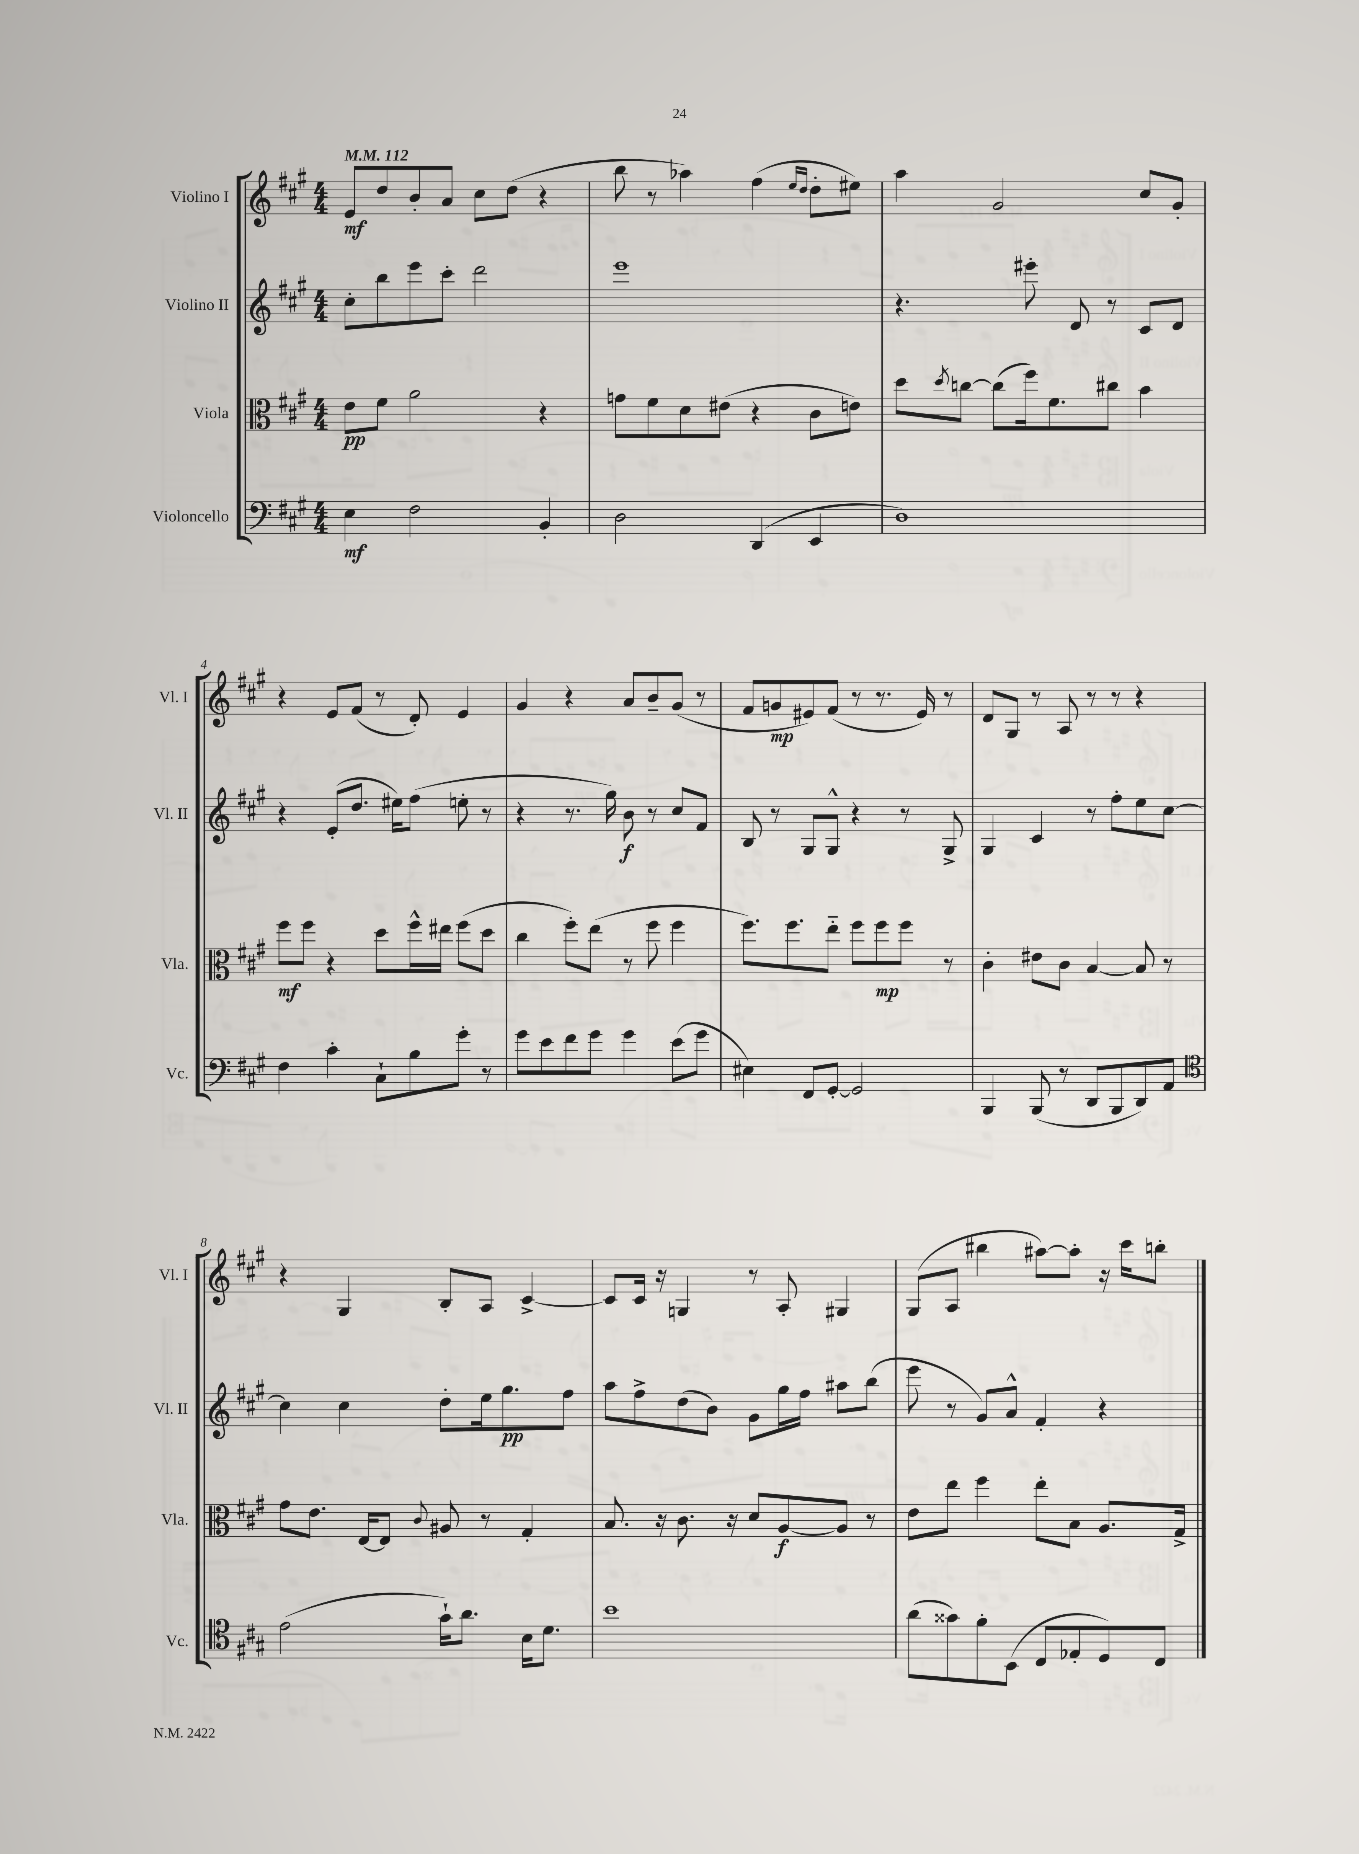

**kern	**kern	**kern	**kern
*staff4	*staff3	*staff2	*staff1
*clefF4	*clefC3	*clefG2	*clefG2
*k[f#c#g#]	*k[f#c#g#]	*k[f#c#g#]	*k[f#c#g#]
*M4/4	*M4/4	*M4/4	*M4/4
*MM112	*MM112	*MM112	*MM112
4E	8e	8cc#'	8e
.	8f#	8bb	8dd
2F#	2a	8eee	8b'
.	.	8ccc#'	8a
.	.	2ddd	8cc#
.	.	.	(8dd
4BB'	4r	.	4r
=	=	=	=
2D	8g	1eee	8bb
.	8f#	.	8r
.	8d	.	4aa-)
.	(8e#	.	.
(4DD	4r	.	(4ff#
.	.	.	16qqee
.	.	.	16qqdd
4EE	8c#	.	8dd'
.	8e)	.	8ee#)
=	=	=	=
1D)	8dd	4.r	4aa
.	8qdd	.	.
.	[8cc	.	.
.	(8cc]	.	2g#
.	16ff#)	8eee#'	.
.	8.f#	.	.
.	.	8d	.
.	8cc#	8r	.
.	4b	8c#	8cc#
.	.	8d	8g#'
=	=	=	=
4F#	8ff#	4r	4r
.	8ff#	.	.
4c#'	4r	(8e'	8e
.	.	8.dd	(8f#
8C#`	8dd	.	8r
.	.	16ee#)	.
8B	16ff#^^	(8ff#	8d')
.	16ee#	.	.
8g#'	(8ff#	8ee'	4e
8r	8dd	8r	.
=	=	=	=
8g#	4cc#	4r	4g#
8e	.	.	.
8f#	8ff#')	8.r	4r
8g#	(8ee	.	.
.	.	16gg#)	.
4g#	8r	8b	8a
.	8ff#	8r	8b~
(8e	4ff#	8cc#	(8g#
8g#	.	8f#	8r
=	=	=	=
4E#)	8.ff#)	8B	8f#
.	.	8r	8g
.	8.ff#	.	.
8FF#	.	8G#	8e#)
[8GG#'	8ee'~	8G#^^	(8f#
2GG#]	8ff#	4r	8r
.	8ff#	.	8.r
.	8ff#	8r	.
.	.	.	16e#)
.	8r	8G#^	8r
=	=	=	=
4BBB	4c#'	4G#	8d
.	.	.	8G#
(8BBB	8e#	4c#	8r
8r	8c#	.	8A
8DD	[4B	8r	8r
8BBB	.	8ff#'	8r
8DD)	8B]	8ee	4r
8AA	8r	[8cc#	.
=	=	=	=
*clefC4	*	*	*
(2e	8g#	4cc#]	4r
.	8.e	.	.
.	.	4cc#	4G#
.	[16E	.	.
.	8E]	.	.
.	8qqc#	.	.
16g#`)	8A#	8dd'	8B'
8.a	.	.	.
.	8r	16ee	8A
.	.	8.gg#	.
16B	4G#'	.	[4c#^
8.d	.	.	.
.	.	8ff#	.
=	=	=	=
1b	8.B	8aa	8c#]
.	.	8ff#^	16c#
.	16r	.	16r
.	8.c#	(8dd	4G
.	.	8b)	.
.	16r	.	.
.	8d	8g#	8r
.	[8A	16gg#	8A'
.	.	16ff#	.
.	8A]	8aa#	4G#
.	8r	(8bb	.
=	=	=	=
(8a	8e	8eee	(8G#
8g##)	8ee	8r	8A
8f#'	4ff#	8g#)	4bb#
(8BB	.	8a^^	.
8C#	8ee'	4f#'	[8aa#)
8E-'	8B	.	8aa#']
8D)	8.A	4r	16r
.	.	.	16ccc#
8C#	.	.	8bb'
.	16G#^	.	.
==	==	==	==
*-	*-	*-	*-
